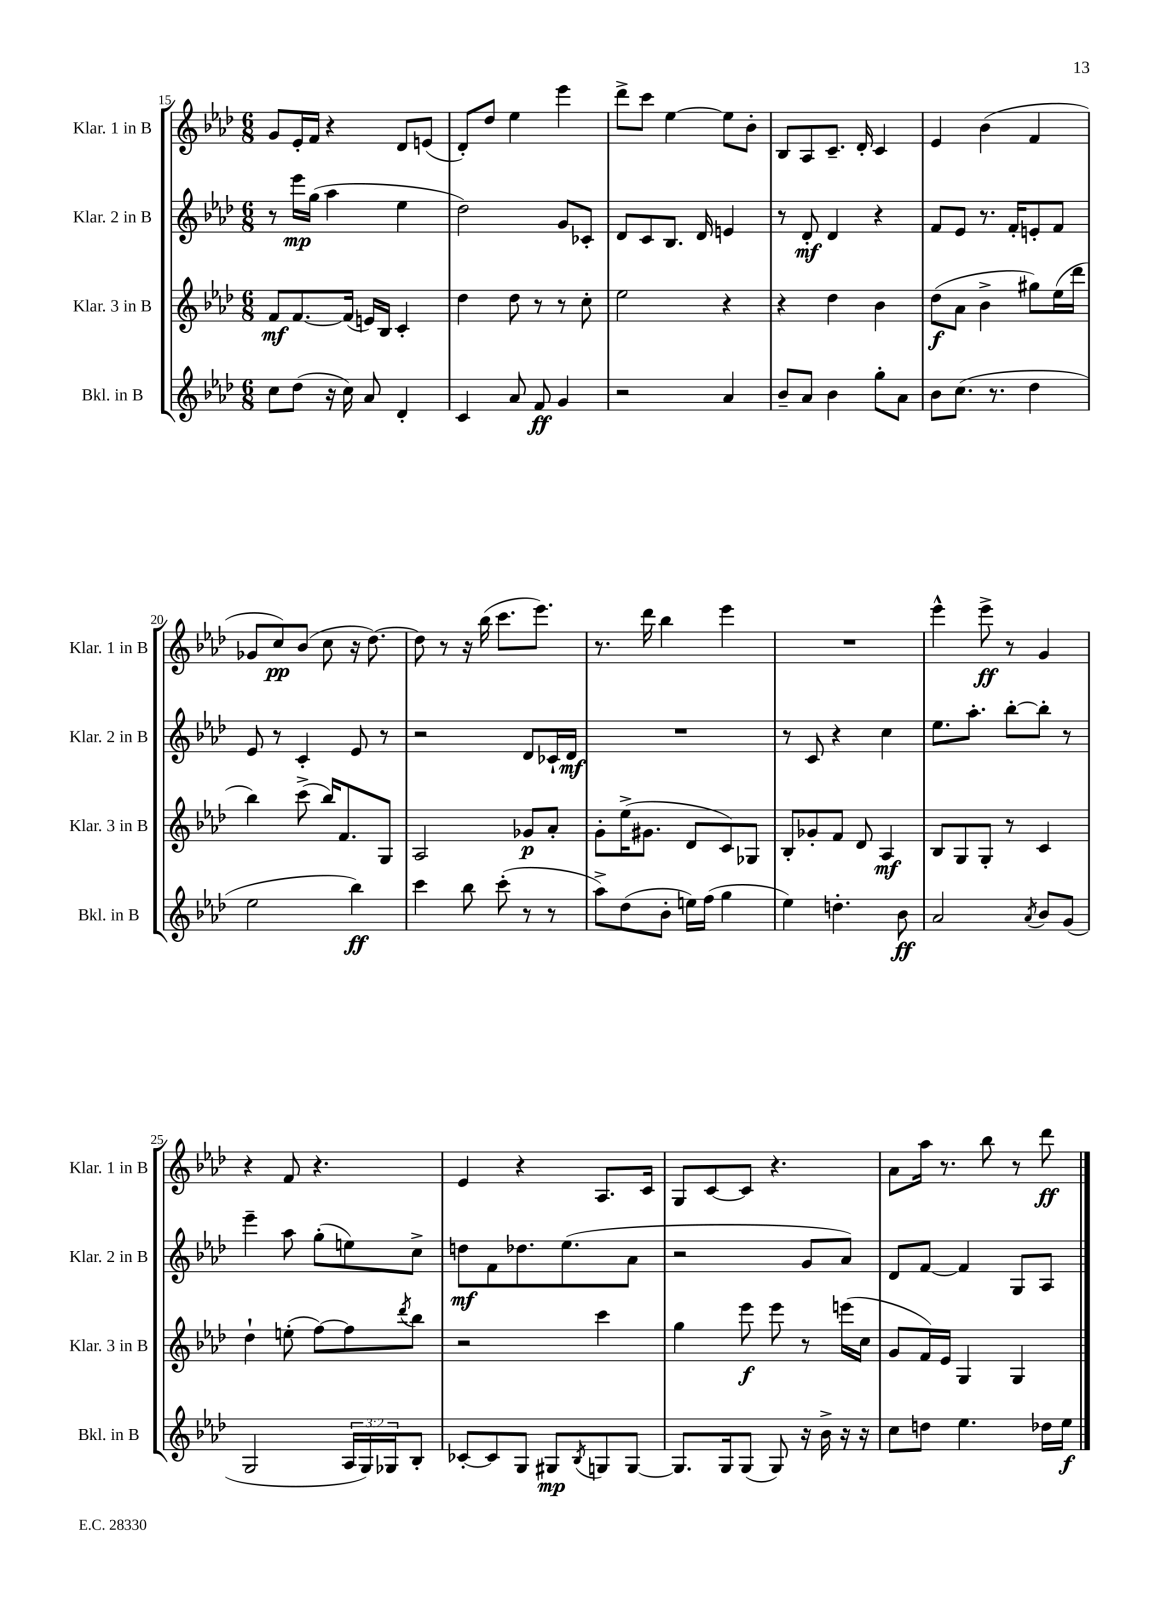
<<
\new StaffGroup <<
\new Staff = "s0" \with { instrumentName = "Klar. 1 in B" shortInstrumentName = "Klar. 1 in B" } {
    \clef treble \key aes \major \numericTimeSignature \time 6/8
    g'8 ees'16-. f'16 r4 des'8 e'8( |
    des'8-.) des''8 ees''4 ees'''4 |
    des'''8-> c'''8 ees''4~ ees''8 bes'8-. |
    bes8 aes8 c'8.-- des'16-. c'4 |
    ees'4 bes'4( f'4 |
    ges'8 c''8\pp) bes'8( c''8 r16 des''8.~) |
    des''8 r8 r16 bes''16( c'''8. ees'''8.) |
    r8. des'''16 bes''4 ees'''4 |
    R2. |
    ees'''4-^ ees'''8->\ff r8 g'4 |
    r4 f'8 r4. |
    ees'4 r4 aes8. c'16 |
    g8 c'8~ c'8 r4. |
    aes'8 aes''16 r8. bes''8 r8 des'''8\ff \bar "|." |
}
\new Staff = "s1" \with { instrumentName = "Klar. 2 in B" shortInstrumentName = "Klar. 2 in B" } {
    \clef treble \key aes \major \numericTimeSignature \time 6/8
    r8 ees'''16\mp g''16( aes''4 ees''4 |
    des''2) g'8 ces'8-. |
    des'8 c'8 bes8. des'16 e'4 |
    r8 des'8-.\mf des'4 r4 |
    f'8 ees'8 r8. f'16-. e'8-. f'8 |
    ees'8 r8 c'4-. ees'8 r8 |
    r2 des'8 ces'16-! des'16\mf |
    R2. |
    r8 c'8 r4 c''4 |
    ees''8. aes''8.-. bes''8~-. bes''8-. r8 |
    ees'''4-- aes''8 g''8-.( e''8) c''8-> |
    d''8\mf f'8 des''8. ees''8.( aes'8 |
    r2 g'8 aes'8) |
    des'8 f'8~ f'4 g8 aes8 \bar "|." |
}
\new Staff = "s2" \with { instrumentName = "Klar. 3 in B" shortInstrumentName = "Klar. 3 in B" } {
    \clef treble \key aes \major \numericTimeSignature \time 6/8
    f'8\mf f'8.~ f'16( e'16) bes16 c'4-. |
    des''4 des''8 r8 r8 c''8-. |
    ees''2 r4 |
    r4 des''4 bes'4 |
    des''8\f( aes'8 bes'4-> gis''8) ees''16( des'''16 |
    bes''4) c'''8->( bes''16) f'8. g8 |
    aes2 ges'8\p aes'8-. |
    g'8-. ees''16->( gis'8. des'8 c'8) ges8 |
    bes8-. ges'8-. f'8 des'8 aes4\mf |
    bes8 g8 g8-. r8 c'4 |
    des''4-! e''8-.( f''8~) f''8 \acciaccatura { des'''8 } bes''8 |
    r2 c'''4 |
    g''4 ees'''8\f ees'''8 r8 e'''16( c''16 |
    g'8 f'16) ees'16 g4 g4 \bar "|." |
}
\new Staff = "s3" \with { instrumentName = "Bkl. in B" shortInstrumentName = "Bkl. in B" } {
    \clef treble \key aes \major \numericTimeSignature \time 6/8 \override Staff.TupletNumber.text = #tuplet-number::calc-fraction-text
    c''8 des''8( r16 c''16) aes'8 des'4-. |
    c'4 aes'8 f'8\ff g'4 |
    r2 aes'4 |
    bes'8-- aes'8 bes'4 g''8-. aes'8 |
    bes'8 c''8.( r8. des''4 |
    ees''2 bes''4\ff) |
    c'''4 bes''8 c'''8-.( r8 r8 |
    aes''8->) des''8( bes'8-. e''16) f''16( g''4 |
    ees''4) d''4.-. bes'8\ff |
    aes'2 \acciaccatura { aes'8 } bes'8 g'8( |
    g2 \tuplet 3/2 { aes16 g16) ges16 } bes8-. |
    ces'8~-. ces'8 g8 gis8\mp \acciaccatura { bes8 } g8 g8~ |
    g8. g16 g8( g8) r16 bes'16-> r16 r16 |
    c''8 d''8 ees''4. des''16 ees''16\f \bar "|." |
}
>>
>>
\layout { \context { \Score currentBarNumber = #15 } }
